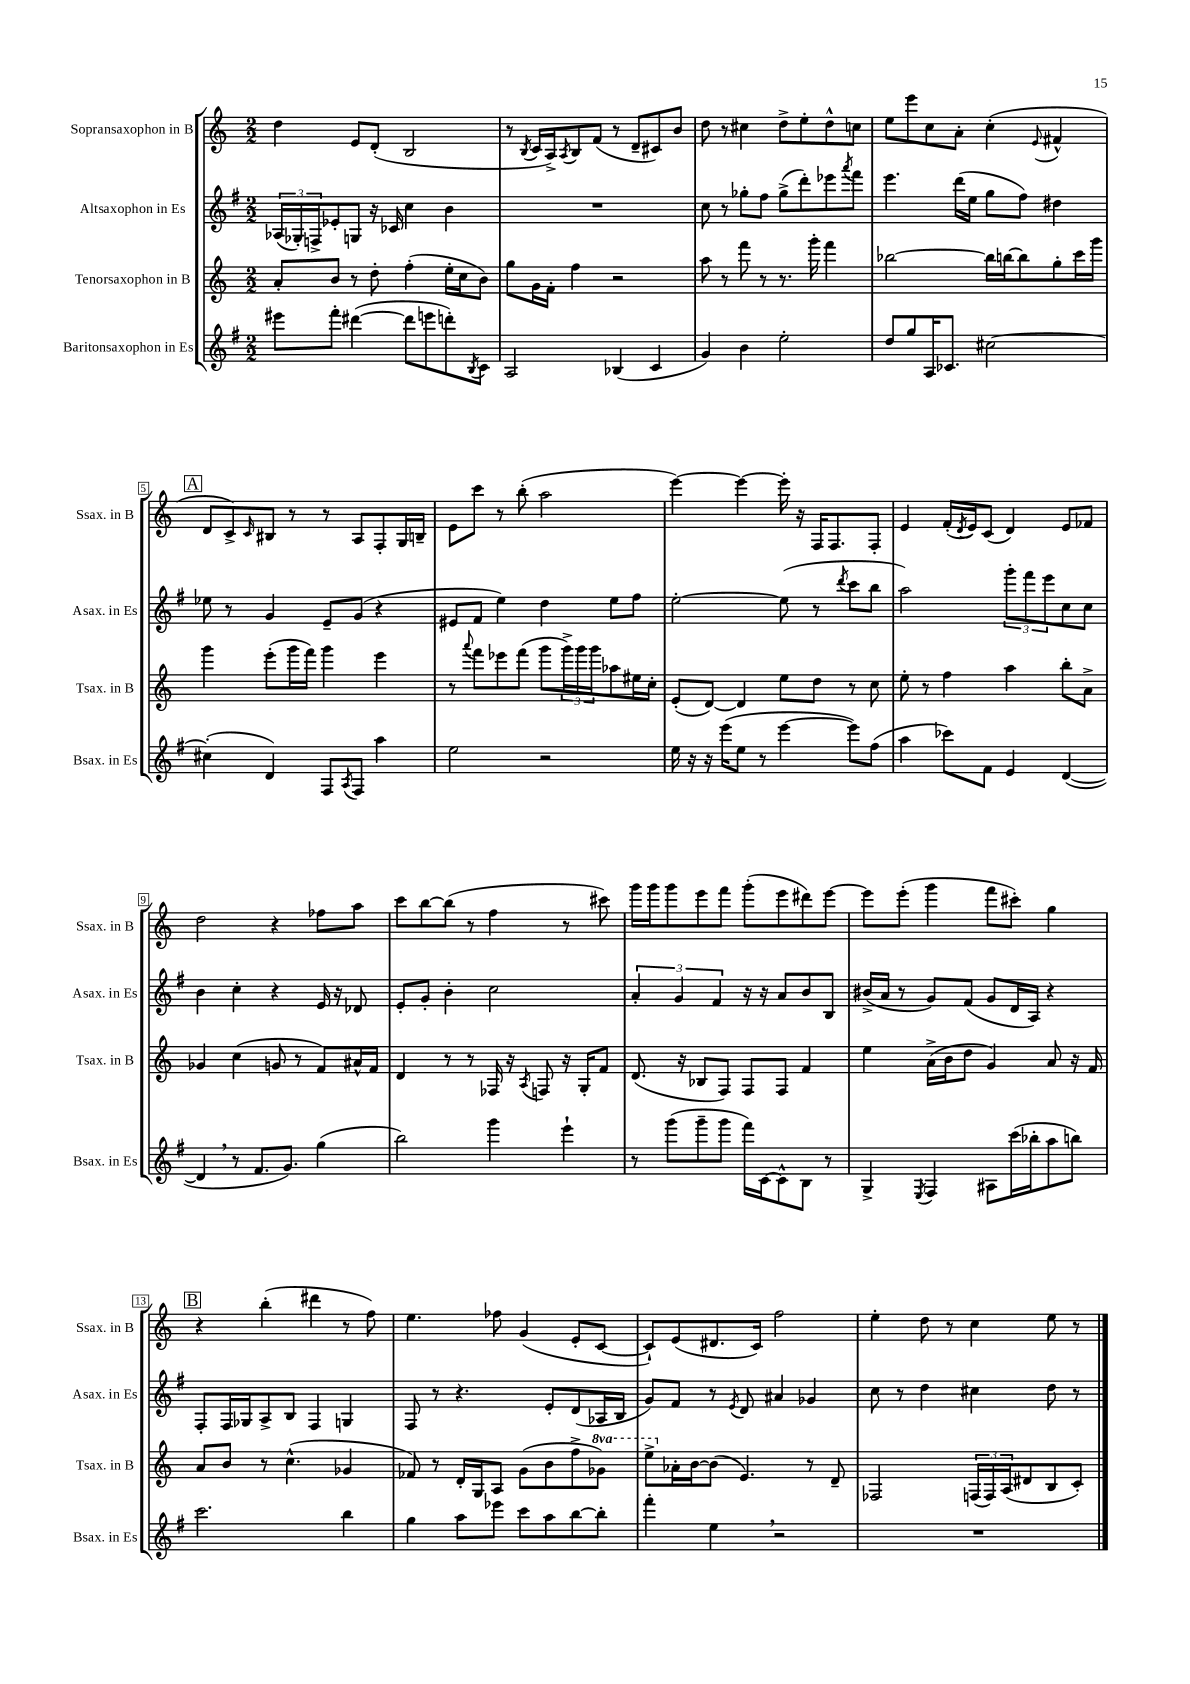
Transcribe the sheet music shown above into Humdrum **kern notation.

**kern	**kern	**kern	**kern
*staff4	*staff3	*staff2	*staff1
*clefG2	*clefG2	*clefG2	*clefG2
*k[f#]	*k[]	*k[f#]	*k[]
*M2/2	*M2/2	*M2/2	*M2/2
8eee#\L	8a'/L	(24A-/LL	4dd\
.	.	24G-'/)	.
.	.	24F^/J	.
8fff#'\J	8b/J	8e-'/	.
([4ddd#\	8r	8G/J	8e/L
.	8dd'\	16r	(8d'/J
.	.	16c-/	.
8ddd#\]L	(4ff'\	4cc\	2B/
8eee\	.	.	.
8ddd'\)	16ee'\LL	4b\	.
.	16cc\J	.	.
8qB/	.	.	.
8c\J	8b\J)	.	.
=	=	=	=
2A/	8gg\L	1r	8r
.	.	.	8qB/
.	16g\L	.	16c/LL
.	16f'\JJ	.	16A^/J)
.	.	.	8qA/
.	4ff\	.	8B/
.	.	.	(8f/J
(4B-/	2r	.	8r
.	.	.	8d~/L
4c/	.	.	8c#/)
.	.	.	8b/J
=	=	=	=
4g/)	8aa\	8cc\	8dd\
.	8r	8r	8r
4b\	8fff\	8gg-'\L	4cc#\
.	8r	8ff#\J	.
2ee'\	8.r	(8gg-^\L	8dd^\L
.	.	8ddd'\)	8ee'\
.	16ggg'\	.	.
.	4fff\	8eee-\	8dd^^\
.	.	8qaaa/	.
.	.	8fff#\J	8cc\J
=	=	=	=
8dd/L	[2bb-\	4.eee\	8ee\L
8gg/	.	.	8eee\
16A/K	.	.	8cc\
8.c-/J	.	.	.
.	.	(16ddd\LL	8a'\J
.	.	16ee\JJ	.
[2cc#\	16bb-\]LL	8gg\L	(4cc'\
.	[16bb\J	.	.
.	8bb\]	8ff#\J)	.
.	.	.	8qqe/
.	8gg'\	4dd#\	4f#^^/
.	16ccc\L	.	.
.	16ggg\JJ	.	.
=	=	=	=
(4cc#'\]	4ggg\	8ee-\	8d/L
.	.	8r	8c^/)
.	.	.	16qqc/
4d/)	(8eee'\L	4g/	8B#/J
.	16ggg\L	.	8r
.	16fff\JJ)	.	.
8F#/L	4ggg\	8e~/L	8r
8qA/	.	.	.
8F#/J	.	(8g/J	8A/L
4aa\	4eee\	4r	8F'/
.	.	.	16G/L
.	.	.	16B~/JJ
=	=	=	=
2ee\	8r	8e#/L	8e\L
.	8qqaaa/	.	.
.	8fff\L	8f#/J	8ccc\J
.	8eee-\	4ee\)	8r
.	(8fff\J	.	(8bb'\
2r	8ggg\L	4dd\	2aa\
.	24ggg^\L)	.	.
.	24ggg\	.	.
.	24ggg\J	.	.
.	8aa-\	8ee\L	.
.	16ee#\L	8ff#\J	.
.	16cc'\JJ	.	.
=	=	=	=
16ee\	(8e'/L	[2ee'\	[4eee\)
16r	.	.	.
16r	[8d/J)	.	.
(16eee\LK	.	.	.
8ee\J	4d/]	.	4eee\_
8r	.	.	.
[4eee\	8ee\L	(8ee\]	16eee'\]
.	.	.	16r
.	8dd\J	8r	16F/LK
.	.	.	8.F/
.	.	8qddd/	.
8eee\]L)	8r	8ccc\L	.
(8ff#\J	8cc\	8bb\J	8F'/J
=	=	=	=
4aa\	8ee'\	2aa\)	4e/
.	8r	.	.
8ccc-\L)	4ff\	.	(16f'/LL
.	.	.	8qd/
.	.	.	16e/J)
8f#\J	.	.	(8c/J
4e/	4aa\	12ggg'\L	4d/)
.	.	12fff#\	.
.	.	12eee\	.
([4d/	8bb'\L	8cc\	8e/L
.	8a^\J	8cc\J	8f-/J
=	=	=	=
4d/]	4g-/	4b\	2dd\
8r	(4cc\	4cc'\	.
8.f#/L	.	.	.
.	8g/	4r	4r
8.g/J)	.	.	.
.	8r	.	.
(4gg\	8f/L)	16e/	8ff-\L
.	.	16r	.
.	16a#^^/L	8d-/	8aa\J
.	16f/JJ	.	.
=	=	=	=
2bb\)	4d/	8e'/L	8ccc\L
.	.	8g'/J	[8bb\
.	8r	4b'\	(8bb\]J
.	8r	.	8r
4ggg\	16F-/	2cc\	4ff\
.	16r	.	.
.	8qA/	.	.
.	8F/	.	.
4eee`\	16r	.	8r
.	16G'/LK	.	.
.	8f/J	.	8ccc#\)
=	=	=	=
8r	(8.d/	6a'/	16ggg\LL
.	.	.	16ggg\J
(8ggg\L	.	.	8ggg\
.	.	6g/	.
.	16r	.	.
8ggg~\	8B-/L	.	8eee\
.	.	6f#/	.
8ggg\J	8F/J)	.	8fff\J
16fff#\LL)	8F/L	16r	(8ggg'\L
[16c\J	.	16r	.
8c^^\]	8F/J	8a/L	8eee\
8B\J	4f/	8b/	8ddd#\)
8r	.	8B/J	[8eee\J
=	=	=	=
4G^/	4ee\	(16b#^/LL	8eee\]L
.	.	16a/JJ	.
.	.	8r	(8eee'\J
8qE/	.	.	.
4F#/	(16a^\LL	8g/L)	4ggg\
.	16b\J	.	.
.	8dd\J	(8f#/J	.
8A#\L	4g/)	8g/L	8fff\L
(16ccc\L	.	16d/L	8ccc#'\J)
16bb-'\J	.	16A/JJ)	.
8aa\	8a/	4r	4gg\
8bb\J)	16r	.	.
.	16f/	.	.
=	=	=	=
2.ccc\	8a/L	8F#'/L	4r
.	8b/J	16F#/L	.
.	.	16G-/J	.
.	8r	8A^/	(4bb'\
.	(4.cc^^\	8B/J	.
.	.	4F#/	4ddd#\
4bb\	4g-/	4G/	8r
.	.	.	8ff\)
=	=	=	=
4gg\	8f-/)	8F#/	4.ee\
.	8r	8r	.
8aa\L	16d'/LL	4.r	.
.	16G/J	.	.
8eee-\J	8A/J	.	8ff-\
8ccc\L	(8g\L	.	(4g/
8aa\	8b\	8e'/L	.
[8bb\	8ff^\	(8d/	8e'/L
8bb'\]J	8gg-\J)	16A-/L	[8c/J
.	.	16B/JJ	.
=	=	=	=
4fff#'\	8eee^\L	8g/L)	8c`/]L)
.	16a-'\L	8f#/J	(8e/
.	[16b\J	.	.
4ee\	(8b\]J	8r	8.d#/
.	.	8qe/	.
.	4.e/)	8d/	.
.	.	.	16c/Jk)
2r	.	4a#/	2ff\
.	8r	4g-/	.
.	8d~/	.	.
=	=	=	=
1r	2F-/	8cc\	4ee'\
.	.	8r	.
.	.	4dd\	8dd\
.	.	.	8r
.	(24F/LL	4cc#\	4cc\
.	24F/)	.	.
.	(24A/J	.	.
.	8d#/	.	.
.	8B/	8dd\	8ee\
.	8c'/J)	8r	8r
==	==	==	==
*-	*-	*-	*-
